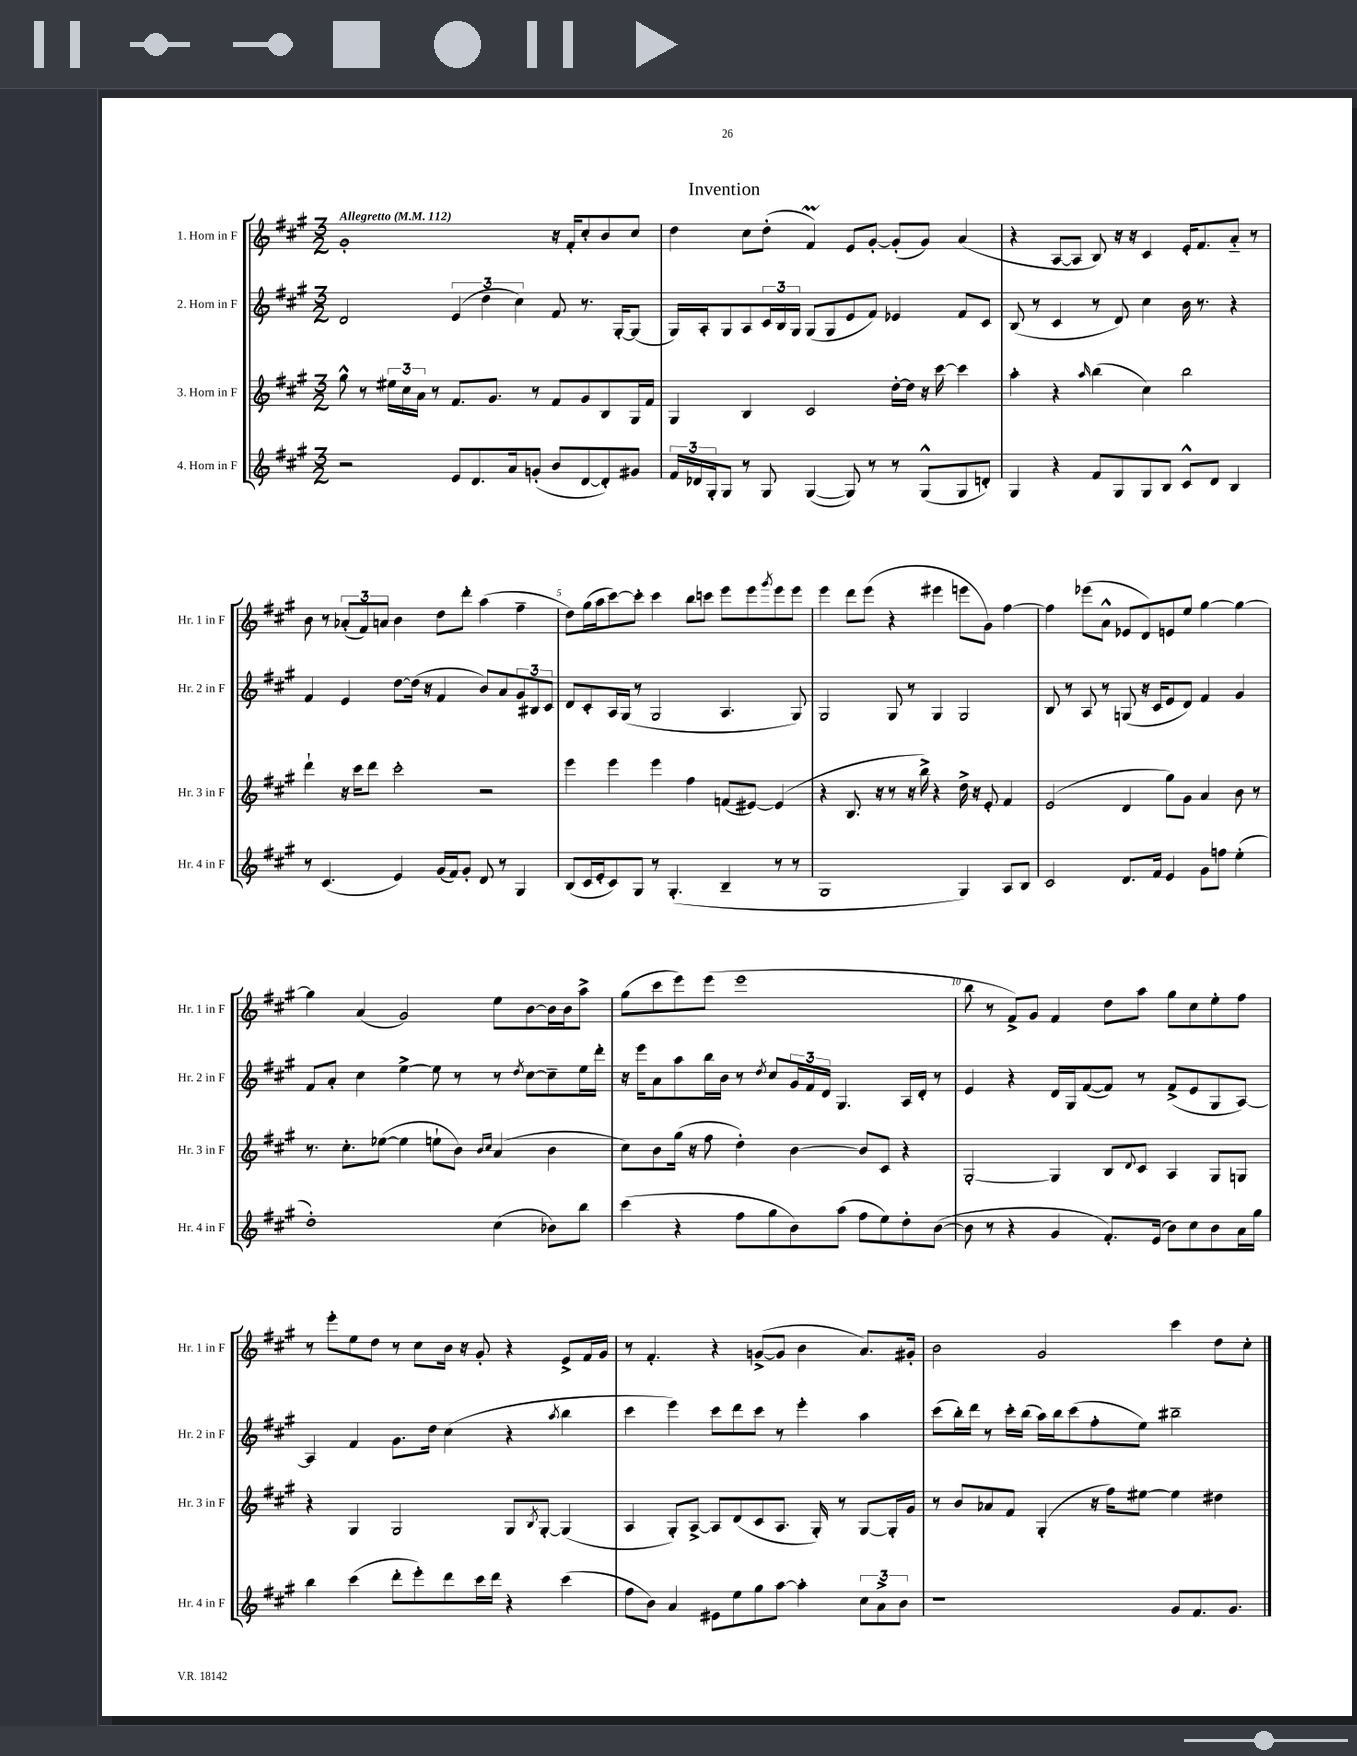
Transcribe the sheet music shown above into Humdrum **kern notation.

**kern	**kern	**kern	**kern
*staff4	*staff3	*staff2	*staff1
*clefG2	*clefG2	*clefG2	*clefG2
*k[f#c#g#]	*k[f#c#g#]	*k[f#c#g#]	*k[f#c#g#]
*M3/2	*M3/2	*M3/2	*M3/2
*MM112	*MM112	*MM112	*MM112
2r	8gg#^^\	2d/	1g#'
.	8r	.	.
.	24ee#\LL	.	.
.	24cc#\	.	.
.	24a\JJ	.	.
.	8r	.	.
8e/L	8.f#/L	(6e/	.
8.d/	.	.	.
.	.	6dd\	.
.	8.g#/J	.	.
16a/k	.	.	.
.	.	6cc#\)	.
(8g'/J	8r	.	.
8b/L	8f#/L	8f#/	16r
.	.	.	16f#'/LK
[8d/	8g#/	8.r	8cc#'/
8d'/])	8B/	.	8b/
.	.	[16G#'/LK	.
8g#/J	16G#/L	(8G#/]J	8cc#/J
.	16f#/JJ	.	.
=	=	=	=
24f#/LL	4G#/	16G#/LL)	4dd\
24d-/	.	.	.
.	.	16A'/J	.
24G#'/J	.	.	.
8G#/J	.	8G#/	.
8r	4B/	8A/	8cc#\L
8G#/	.	24c#/L	(8dd'\J
.	.	24B/	.
.	.	24G#/JJ	.
([4G#/	2c#/	(8G#/L	4f#/)
.	.	8G#/	.
8G#/])	.	8e/	8e/L
8r	.	8f#/J)	[8g#'/J
8r	[16dd'\LL	4e-/	(8g#'/]L
.	16dd\]JJ	.	.
(8G#^^/L	16r	.	8g#/J)
.	[16ccc#\	.	.
8G#/	4ccc#\]	8f#/L	(4a/
8d'/J)	.	8c#/J	.
=	=	=	=
4G#/	4aa'\	(8B/	4r
.	.	8r	.
4r	4r	4c#/	[8A/L
.	.	.	8A/]J
.	16qqaa/	.	.
8f#/L	(4bb\	8r	8B/)
8G#/	.	8d/)	16r
.	.	.	16r
8G#/	4cc#\)	4cc#\	4c#/
8B/J	.	.	.
8c#^^/L	2bb\	16b\	16e'/LK
.	.	8.r	8.f#/
8d/J	.	.	.
4B/	.	4r	8a'~/J
.	.	.	8r
=	=	=	=
8r	4ddd`\	4f#/	8b\
(4.c#/	.	.	8r
.	16r	4e/	(12a-'/L
.	16ccc#\LK	.	.
.	.	.	12f#/)
.	8ddd\J	.	.
.	.	.	12a/J
4e/)	2ccc#'\	[8dd\L	4b\
.	.	(16dd\]Jk	.
.	.	16r	.
(16g#/LL	.	4f#/	8dd\L
16f#/J)	.	.	.
8g#'/J	.	.	8ddd'\J
8d/	2r	8b/L)	(4aa\
8r	.	8a/	.
4G#/	.	12g#/	4ff#~\
.	.	12B#/	.
.	.	12c#/J	.
=	=	=	=
(8B/L	4eee\	8d/L	8dd\L)
16c#/L	.	8c#'/	(16gg#\L
16e'/J	.	.	16aa\J
8c#/)	4eee\	16A/L	[8ccc#\)
.	.	(16G#/JJ	.
8G#/J	.	8r	8ccc#'\]J
8r	4eee\	2G#/	4ccc#\
(4.G#'/	.	.	.
.	4ff#\	.	8bb\L
.	.	.	8ccc\J
4B~/	(8f/L	4.A/	8eee\L
.	[8e#/J)	.	8eee\
.	.	.	8qggg#/
8r	(4e#/]	.	8eee\
8r	.	8G#/)	8eee\J
=	=	=	=
1G#	4r	2G#/	4eee\
.	8.B/	.	8ddd\L
.	.	.	(8eee\J
.	16r	.	.
.	8r	8G#/	4r
.	16r	8r	.
.	16bb^\)	.	.
.	4r	4G#/	4eee#\
4G#/)	16dd^\	2G#/	8eee\L
.	16r	.	.
.	8e'/	.	8g#\J)
8A/L	4f#/	.	[4ff#\
8B/J	.	.	.
=	=	=	=
2c#/	(2e/	8B/	4ff#\]
.	.	8r	.
.	.	8A/	(8eee-\L
.	.	8r	8a^^\J
8.d/L	4d/	(8G/	8e-/L
.	.	16r	8d/)
16f#/Jk	.	16c#/LK	.
4e/	8gg#\L)	8e/	8e/
.	8g#\J	8d/J)	8ee/J
8g#\L	4a/	4f#/	[4gg#\
8ff\J	.	.	.
(4ee'\	8b\	4g#/	4gg#\_
.	8r	.	.
=	=	=	=
1dd')	8.r	8f#/L	4gg#\]
.	.	8a'/J	.
.	8.cc#'\L	.	.
.	.	4cc#\	(4a/
.	([8ee-\J	.	.
.	4ee-\]	[4ee^\	2g#/)
.	8ee`\L	8ee\]	.
.	8b\J)	8r	.
.	16qqb/LL	.	.
.	16qqcc#/JJ	.	.
(4cc#\	(4a/	8r	8ee\L
.	.	8qdd/	.
.	.	[8cc#\L	[8b\
8b-\L)	4b\	8cc#~\]	16b\]L
.	.	.	16b\J
8bb\J	.	16ee\L	8aa^\J
.	.	16ddd'\JJ	.
=	=	=	=
(4ccc#\	8cc#\L)	16r	(8gg#\L
.	.	16eee\LK	.
.	8b\	8a\	8ccc#\
4r	(16gg#\Jk	8aa\	8eee\)
.	16r	.	.
.	8ff#\	16bb\L	(8eee\J
.	.	16b\JJ	.
8ff#\L	4dd'\)	8r	1eee
.	.	8qdd/	.
8gg#\	.	8cc#/L	.
8b\)	[4b\	24g#/L	.
.	.	24f#/	.
.	.	24d/JJ	.
(8aa\J	.	4.G#/	.
8ff#\L	8b/]L	.	.
8ee\)	8c#/J	.	.
8dd'\	4r	16A/LL	.
.	.	16d'/JJ	.
([8b\J	.	8r	.
=	=	=	=
8b\]	[2G#'/	4e/	8bb\
8r	.	.	8r
4r	.	4r	8f#^/L)
.	.	.	8g#/J
4g#/	4G#/]	16d/LL	4f#/
.	.	16G#/J	.
.	.	([8f#/	.
8.f#'/L)	8B/L	8f#/]J)	8dd\L
.	8qqd/	.	.
.	8c#/J	8r	8aa\J
(16e/Jk	.	.	.
8b\L)	4A/	(8f#^/L	8gg#\L
8cc#\	.	8e/	8cc#\
8b\	8G#/L	8G#/	8ee'\
16a\L	8G/J	[8A/J)	8ff#\J
16gg#\JJ	.	.	.
=	=	=	=
4bb\	4r	4A/]	8r
.	.	.	8eee'\L
(4ccc#\	4G#/	4f#/	8ee\
.	.	.	8dd\J
8ddd'\L	2G#/	8.g#\L	8r
8eee'\)	.	.	8cc#\L
.	.	16dd\Jk	.
8ddd\	.	(4cc#\	16b\Jk
.	.	.	16r
16ccc#\L	.	.	8g#'/
16ddd\JJ	.	.	.
4r	8G#/L	4r	4r
.	8qB/	.	.
.	[8G#'/J	.	.
.	.	8qaa/	.
(4ccc#\	(4G#/]	4bb\	8e^/L
.	.	.	16f#/L
.	.	.	16g#/JJ
=	=	=	=
8ff#\L	4A/	4ccc#\	8r
8b\J)	.	.	4.f#'/
4a/	8G#'/L)	4eee\)	.
.	[8A^/J	.	.
8e#\L	8A/]L	8ccc#\L	4r
8ee\	(8d/	8ddd\	.
8gg#\	8c#/	8ccc#\J	([8g^/L
[8aa\J	8.A/J	8r	8g/]J
4aa'\]	.	4eee'\	4b\
.	16G#'/)	.	.
.	8r	.	.
12cc#\L	[8G#/L	4aa\	8.a/L)
12a^\	.	.	.
.	16G#'/]L	.	.
12b\J	.	.	.
.	16g#/JJ	.	16g#'/Jk
=	=	=	=
1r	8r	(8ccc#\L	2b\
.	8b/L	16bb'\L)	.
.	.	16ddd\JJ	.
.	8a-/	8r	.
.	8f#/J	16ccc#'\LL	.
.	.	(16bb\JJ	.
.	(4G#'/	16aa\LL)	2g#/
.	.	16bb\J	.
.	.	(8ccc#\	.
.	16r	8ff#'\	.
.	16ff#\LK)	.	.
.	[8ee#\J	8ee\J)	.
8g#/L	4ee#\]	2bb#~\	4ccc#\
8.f#/	.	.	.
.	4dd#\	.	8dd\L
8.g#/J	.	.	.
.	.	.	8cc#'\J
==	==	==	==
*-	*-	*-	*-
